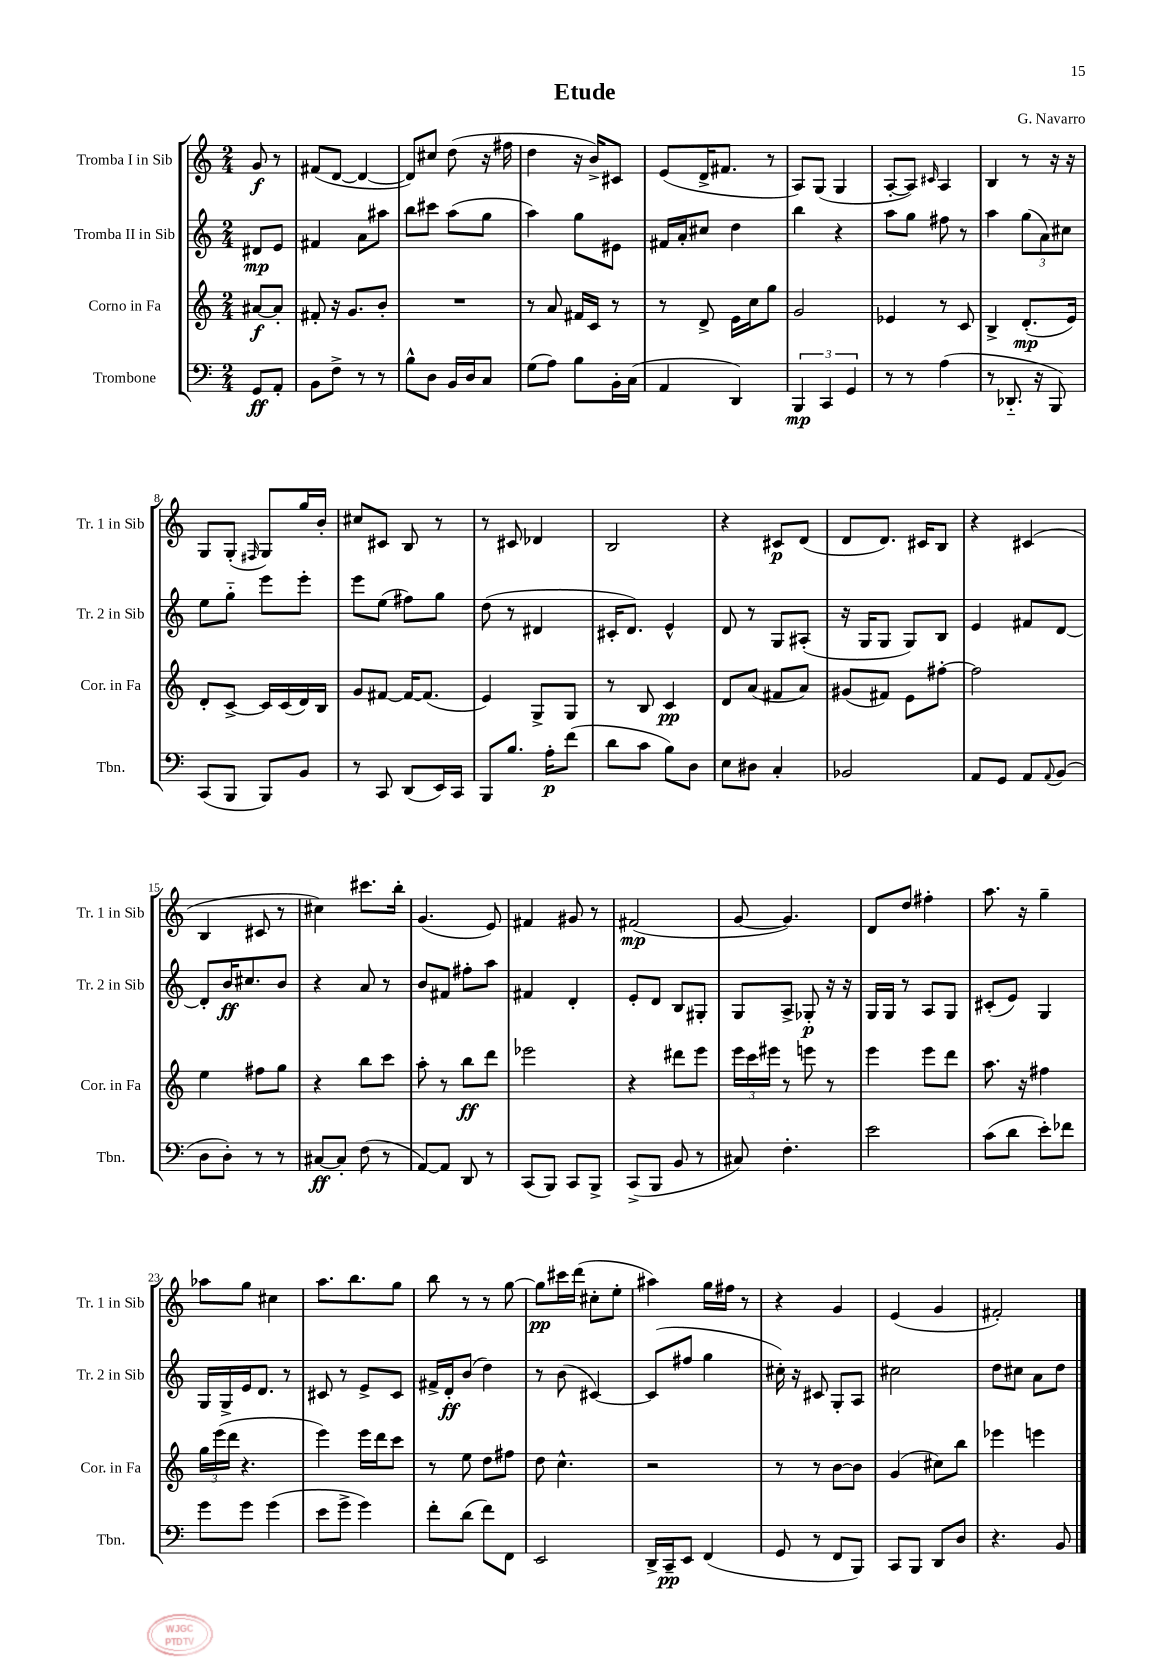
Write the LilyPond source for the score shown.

\header { title = "Etude" composer = "G. Navarro" }
<<
\new StaffGroup <<
\new Staff = "s0" \with { instrumentName = "Tromba I in Sib" shortInstrumentName = "Tr. 1 in Sib" } {
    \clef treble \key c \major \numericTimeSignature \time 2/4 \partial 4
    g'8\f r8 |
    fis'8( d'8~ d'4~ |
    d'8) cis''8 d''8( r16 fis''16 |
    d''4 r16 b'16->) cis'8 |
    e'8( d'16-> fis'8. r8 |
    a8) g8( g4 |
    a8~-. a8) \grace { cis'16 } a4 |
    b4 r8 r16 r16 |
    g8 g8-.( \grace { fis16 } g8) g''16 b'16-. |
    cis''8 cis'8 b8 r8 |
    r8 cis'8 des'4 |
    b2 |
    r4 cis'8\p d'8( |
    d'8 d'8.) cis'16 b8 |
    r4 cis'4( |
    b4 cis'8 r8 |
    cis''4) cis'''8. b''16-. |
    g'4.( e'8) |
    fis'4 gis'8 r8 |
    fis'2\mp( |
    g'8~ g'4.) |
    d'8 d''8 fis''4-. |
    a''8. r16 g''4-- |
    aes''8 g''8 cis''4 |
    a''8. b''8. g''8 |
    b''8 r8 r8 g''8~ |
    g''8\pp cis'''16 d'''16( cis''8-. e''8-. |
    ais''4) g''16 fis''16 r8 |
    r4 g'4 |
    e'4( g'4 |
    fis'2-.) \bar "|." |
}
\new Staff = "s1" \with { instrumentName = "Tromba II in Sib" shortInstrumentName = "Tr. 2 in Sib" } {
    \clef treble \key c \major \numericTimeSignature \time 2/4 \partial 4
    dis'8\mp e'8 |
    fis'4 a'8 ais''8 |
    b''8 cis'''8 a''8( g''8 |
    a''4) g''8 eis'8 |
    fis'16 a'16-. cis''8 d''4 |
    b''4 r4 |
    a''8 g''8 fis''8 r8 |
    a''4 \tuplet 3/2 { g''8( a'8) cis''8 } |
    e''8 g''8-_ e'''8 e'''8-. |
    e'''8 e''8( fis''8) g''8 |
    d''8( r8 dis'4 |
    cis'16-. d'8.) e'4-^ |
    d'8 r8 g8 ais8-.( |
    r16 g16 g8 g8) b8 |
    e'4 fis'8 d'8~ |
    d'8-. b'16\ff cis''8. b'8 |
    r4 a'8 r8 |
    b'8 fis'8 fis''8-. a''8 |
    fis'4 d'4-. |
    e'8-. d'8 b8 gis8-. |
    g8 a8-> ges8-.\p r16 r16 |
    g16 g16 r8 a8 g8 |
    cis'8-.( e'8) g4 |
    g16 g16-> e'16 d'8. r8 |
    cis'8 r8 e'8-> cis'8 |
    fis'16-> d'16-.\ff b'8( d''4) |
    r8 b'8( cis'4~) |
    cis'8( fis''8 g''4 |
    cis''16-.) r16 cis'8 g8-. a8 |
    cis''2 |
    d''8 cis''8 a'8 d''8 \bar "|." |
}
\new Staff = "s2" \with { instrumentName = "Corno in Fa" shortInstrumentName = "Cor. in Fa" } {
    \clef treble \key c \major \numericTimeSignature \time 2/4 \partial 4
    ais'8~\f ais'8-. |
    fis'8-. r16 g'8. b'8-. |
    R2 |
    r8 a'8 fis'16 c'16 r8 |
    r8 d'8-> e'16 c''16 g''8 |
    g'2 |
    ees'4 r8 c'8 |
    b4-> d'8.-.\mp( e'16) |
    d'8-. c'8~-> c'16 c'16( d'16) b16 |
    g'8 fis'8~ fis'16~ fis'8.( |
    e'4) g8-> g8 |
    r8 b8 c'4\pp |
    d'8 a'8( fis'8 a'8) |
    gis'8( fis'8) e'8 fis''8~-. |
    fis''2 |
    e''4 fis''8 g''8 |
    r4 b''8 c'''8 |
    a''8-. r8 b''8\ff d'''8 |
    ees'''2 |
    r4 dis'''8 e'''8 |
    \tuplet 3/2 { e'''16 c'''16 eis'''16 } r8 e'''8 r8 |
    e'''4 e'''8 d'''8 |
    a''8. r16 fis''4 |
    \tuplet 3/2 { g''16 e'''16( d'''16 } r4. |
    e'''4) e'''16 d'''16 c'''8 |
    r8 e''8 d''8 fis''8 |
    d''8 c''4.-^ |
    r2 |
    r8 r8 b'8~ b'8 |
    g'4( cis''8) b''8 |
    ees'''4 e'''4 \bar "|." |
}
\new Staff = "s3" \with { instrumentName = "Trombone" shortInstrumentName = "Tbn." } {
    \clef bass \key c \major \numericTimeSignature \time 2/4 \partial 4
    g,8\ff a,8-. |
    b,8 f8-> r8 r8 |
    b8-^ d8 b,16 d16 c8 |
    g8( a8) b8 b,16-. c16( |
    a,4 d,4) |
    \tuplet 3/2 { b,,4\mp c,4 g,4 } |
    r8 r8 a4( |
    r8 des,8.-_ r16 b,,8) |
    c,8( b,,8 b,,8) b,8 |
    r8 c,8 d,8( e,16) c,16 |
    b,,8 b8. a16-.\p f'8( |
    d'8 c'8 b8) d8 |
    e8 dis8 c4-. |
    bes,2 |
    a,8 g,8 a,8 \appoggiatura { a,8 } b,8( |
    d8 d8-.) r8 r8 |
    cis8~\ff cis8-. f8( r8 |
    a,8~) a,8 d,8 r8 |
    c,8( b,,8) c,8 b,,8-> |
    c,8->( b,,8 b,8 r8 |
    cis8) f4.-. |
    e'2 |
    c'8( d'8 e'8-.) fes'8 |
    g'8 g'8 g'4( |
    e'8 g'8-> g'4) |
    f'8-. d'8( f'8) f,8 |
    e,2 |
    d,16-> c,16--\pp e,8 f,4( |
    g,8 r8 f,8 b,,8) |
    c,8 b,,8 d,8 d8 |
    r4. b,8 \bar "|." |
}
>>
>>
